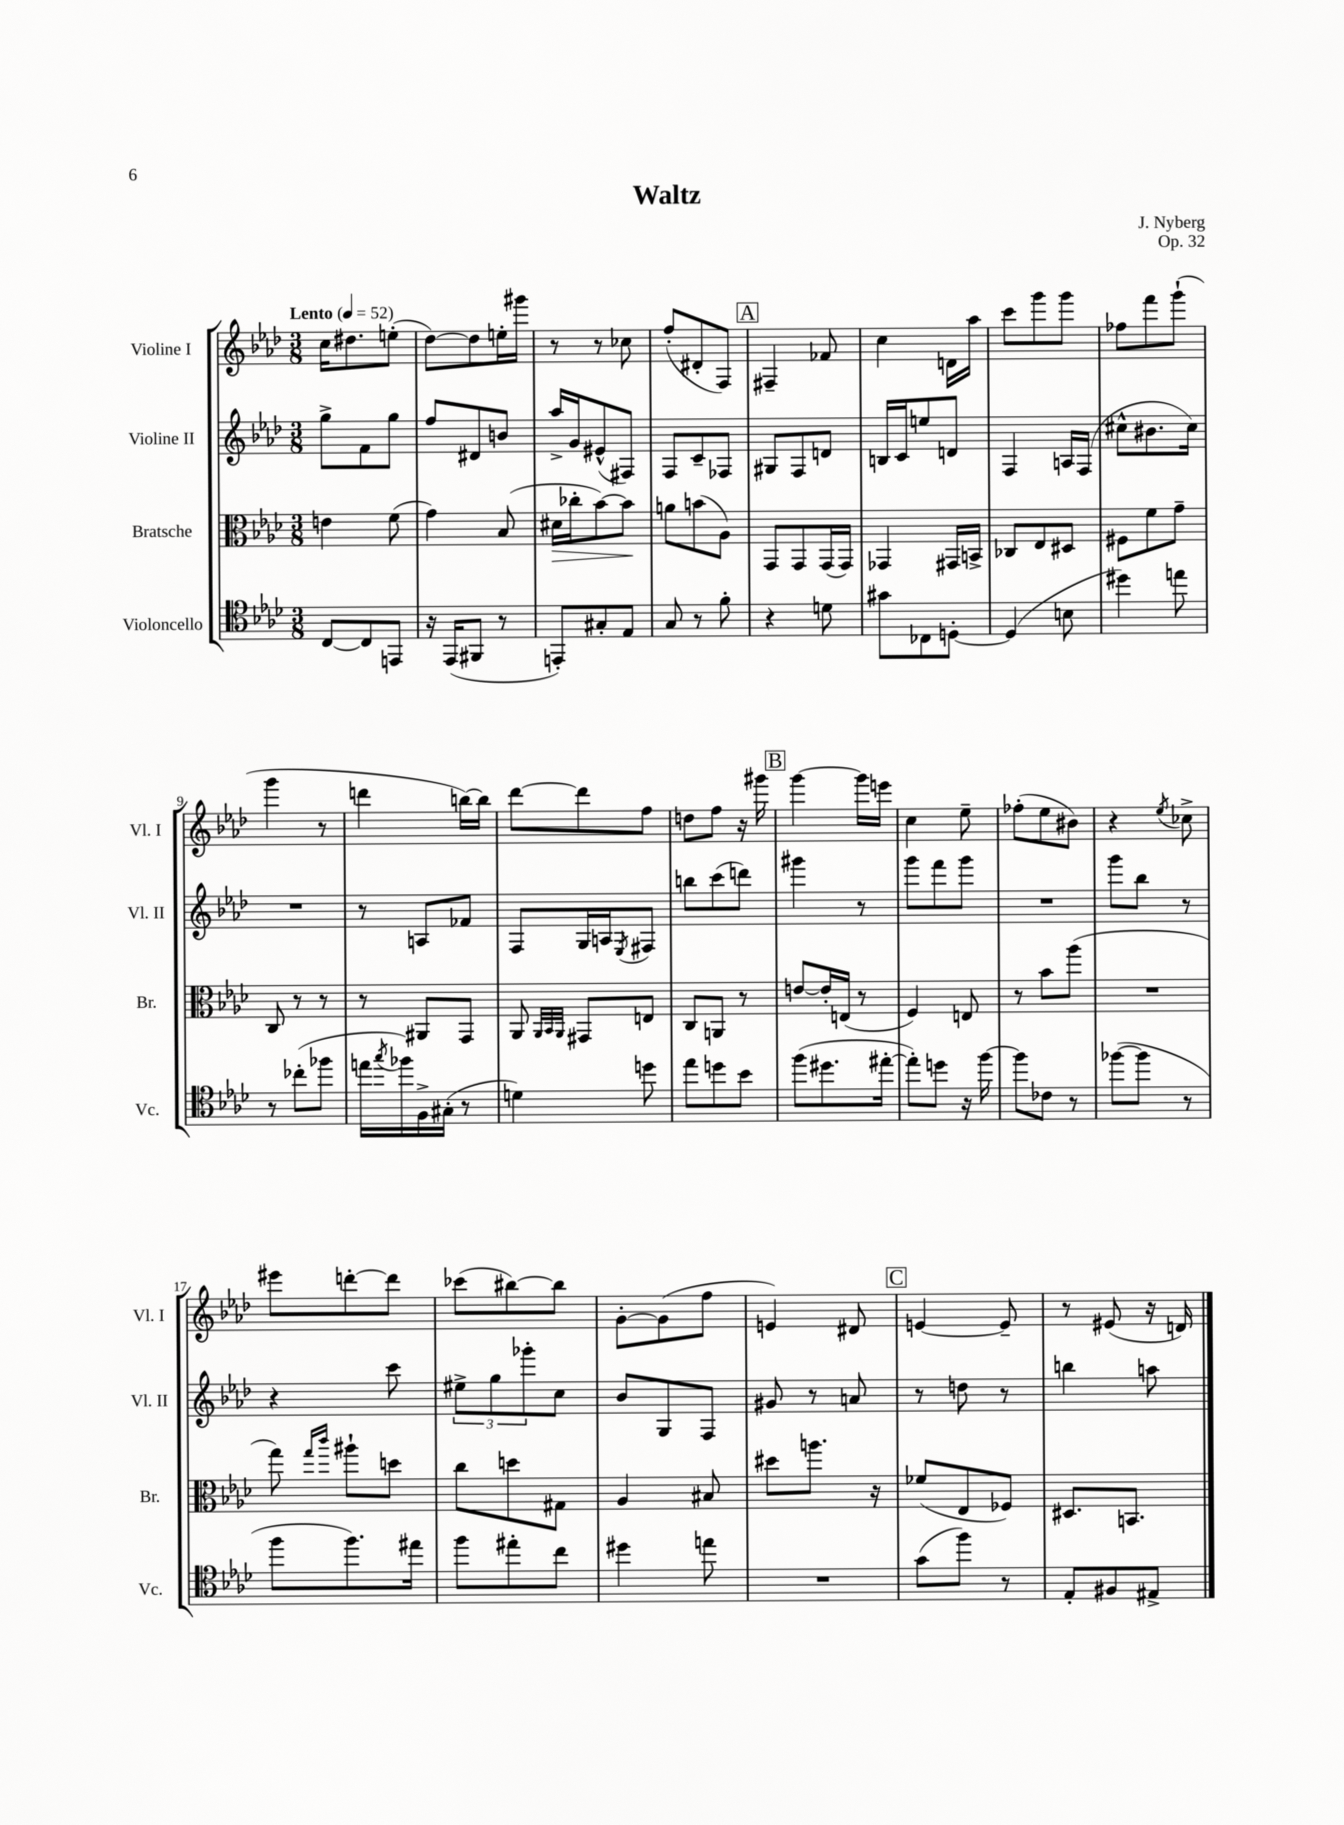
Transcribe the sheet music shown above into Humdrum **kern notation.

**kern	**kern	**kern	**kern
*staff4	*staff3	*staff2	*staff1
*clefC4	*clefC3	*clefG2	*clefG2
*k[b-e-a-d-]	*k[b-e-a-d-]	*k[b-e-a-d-]	*k[b-e-a-d-]
*M3/8	*M3/8	*M3/8	*M3/8
*MM52	*MM52	*MM52	*MM52
[8C	4e	8gg^	16cc
.	.	.	8.dd#
8C]	.	8f	.
8EE	(8f	8gg	(8ee'
=	=	=	=
16r	4g)	8ff	[8dd-)
(16EE-	.	.	.
8FF#	.	8d#	8dd-]
8r	(8B-	8b	16ee'
.	.	.	16ggg#
=	=	=	=
8EE')	16d#	16aa-^	8r
.	16cc-'	16g	.
8G#'	[8b-)	(8e#^^	8r
8E-	8b-]	8F#)	8cc-
=	=	=	=
8G	8a	8F	(8ff'
8r	(8b	8c~	8d#'
8f'	8A-)	8F-	8F)
=	=	=	=
4r	8GG	8G#	4F#~
.	8GG	8F	.
8d	(16GG	8d	8f-
.	16GG)	.	.
=	=	=	=
8g#	4GG-	16B	4cc
.	.	16c	.
8C-	.	8ee	.
[8D'	16GG#	8d	16d
.	16BB^	.	16aa-
=	=	=	=
(4D]	8C-	4F	8ccc
.	8E-	.	8ggg
8B	8D#	16A	8ggg
.	.	(16F	.
=	=	=	=
4dd#)	8F#	8cc#^^	8ff-
.	8f	8.b#	8fff
8ee	8g~	.	(8ggg`
.	.	16cc#)	.
=	=	=	=
8r	8C	4.r	4ggg
(8cc-'	8r	.	.
8ff-	8r	.	8r
=	=	=	=
16ee	8r	8r	4ddd
8qgg	.	.	.
16ff-)	.	.	.
16F^	8AA#	8A	.
(16G#'	.	.	.
8r	8GG	8f-	[16bb)
.	.	.	16bb]
=	=	=	=
4d)	8AA-	8F	[8ddd-
.	32qqAA-	.	.
.	32qqBB-	.	.
.	32qqAA-	.	.
.	8GG#	16G	8ddd-]
.	.	16A	.
.	.	8qE-	.
8dd	8E	8F#	8ff
=	=	=	=
8ee-	8C	8bb	8dd
8dd	8AA	(8ccc	8ff
8b-	8r	8ddd)	16r
.	.	.	16ggg#
=	=	=	=
(8ff	[8e	4ggg#	[4ggg
8.dd#	16e']	.	.
.	(16E	.	.
.	8r	8r	16ggg]
[16ee#'	.	.	16eee
=	=	=	=
8ee#'])	4F)	8ggg	4cc
8dd	.	8fff	.
16r	8E	8ggg	8ee-~
[16ff	.	.	.
=	=	=	=
8ff]	8r	4.r	(8ff-'
8c-	8b-	.	8ee-
8r	(8aa-	.	8b#)
=	=	=	=
([8ff-	4.r	8ggg	4r
8ff-]	.	8bb-	.
.	.	.	8qee-
8r	.	8r	8cc-^
=	=	=	=
8ff	8gg)	4r	8eee#
.	16qqgg	.	.
.	16qqccc	.	.
8.ff)	8aa#`	.	[8ddd'
.	8dd	8ccc	8ddd]
16ee#	.	.	.
=	=	=	=
8ff	8cc	12ee#^	(8ccc-
.	.	12gg	.
8ee#'	8dd	.	[8bb#)
.	.	12ggg-'	.
8cc	8G#	8cc	8bb#]
=	=	=	=
4dd#	4A-	8b-	[8g'
.	.	8G	(8g]
8ee	8B#	8F	8ff
=	=	=	=
4.r	8dd#	8g#	4e)
.	8.aa	8r	.
.	.	8a	8d#
.	16r	.	.
=	=	=	=
(8g	(8f-	8r	[4e
8ff)	8E-	8dd	.
8r	8F-)	8r	8e~]
=	=	=	=
8E-'	8.D#	4bb	8r
8F#	.	.	(8e#
.	8.BB	.	.
8E#^	.	8aa	16r
.	.	.	16d)
==	==	==	==
*-	*-	*-	*-
